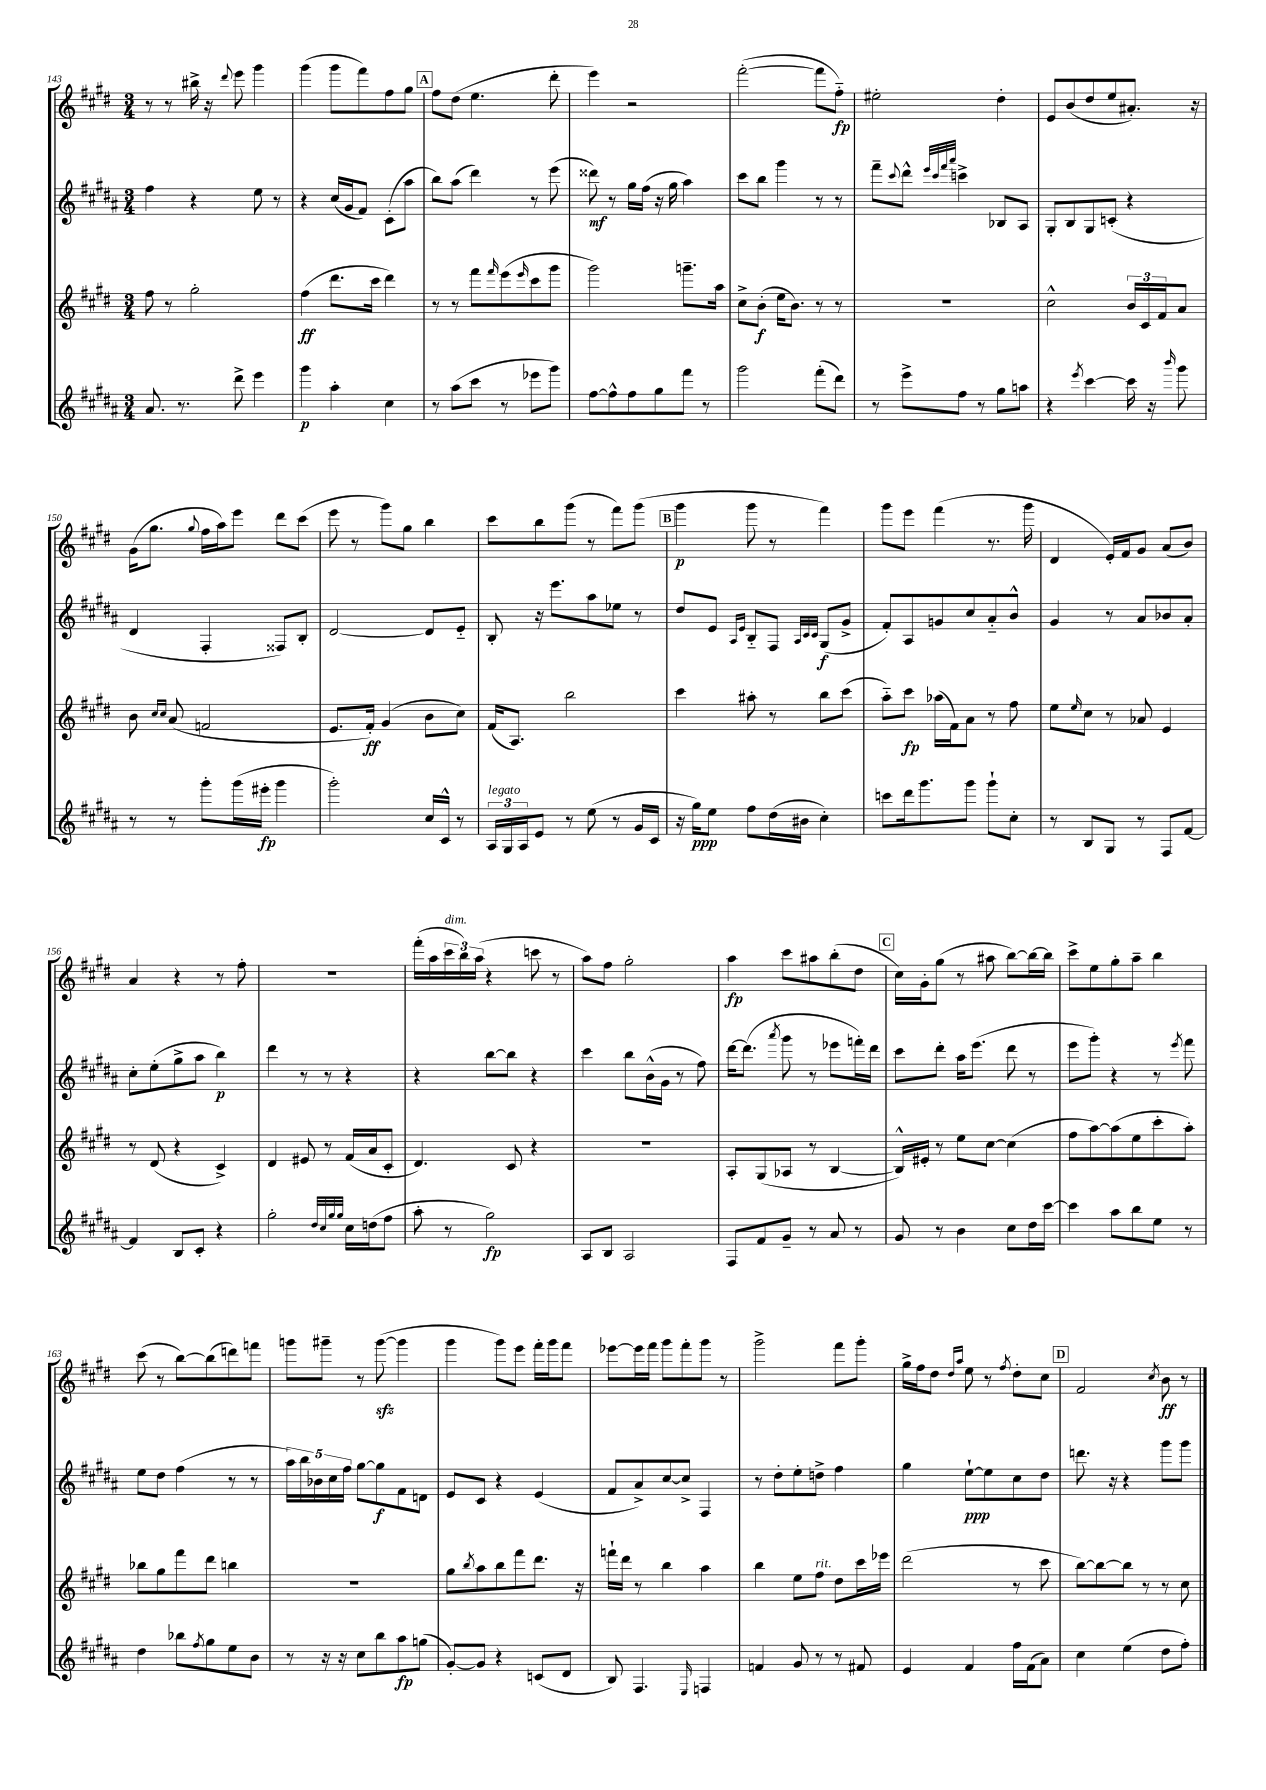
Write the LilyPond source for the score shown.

<<
\new StaffGroup <<
\new Staff = "s0" {
    \clef treble \key e \major \numericTimeSignature \time 3/4
    r8 r8 bis''16-> r16 \appoggiatura { dis'''8 } e'''8 gis'''4 |
    gis'''4( gis'''8 fis'''8) fis''8 gis''8 |
    \mark \markup { \box "A" } fis''8 dis''8( e''4. dis'''8-. |
    e'''4) r2 |
    fis'''2~-.( fis'''8 fis''8-_\fp) |
    eis''2-. dis''4-. |
    e'8 b'8( dis''8 e''8 ais'8.-.) r16 |
    gis'16( gis''8. \appoggiatura { gis''8 } fis''16 a''16) e'''8 dis'''8 cis'''8( |
    e'''8 r8 gis'''8) gis''8 b''4 |
    cis'''8 b''8 gis'''8( r8 fis'''8) gis'''8( |
    \mark \markup { \box "B" } gis'''4\p gis'''8 r8 fis'''4) |
    gis'''8 e'''8 fis'''4( r8. gis'''16 |
    dis'4 e'16-.) fis'16 gis'8 a'8( b'8) |
    a'4 r4 r8 fis''8-. |
    R2. |
    fis'''16-.( a''16 \tuplet 3/2 { cis'''16^\markup { \italic "dim." } b''16) a''16( } r4 c'''8 r8 |
    a''8) fis''8 gis''2-. |
    a''4\fp cis'''8 ais''8 b''8-.( dis''8 |
    \mark \markup { \box "C" } cis''16) gis'16-. gis''8( r8 ais''8 b''8~) b''16~ b''16 |
    cis'''8-> e''8 gis''8-. a''8-- b''4 |
    cis'''8( r8 b''8~) b''8( d'''8) f'''8 |
    g'''8 gis'''8-- r8 gis'''8~\sfz( gis'''4 |
    gis'''4 gis'''8) e'''8 fis'''16-. gis'''16 fis'''8 |
    ees'''8~ ees'''16 fis'''16 gis'''8 fis'''8-. gis'''8 r8 |
    gis'''2-> fis'''8 gis'''8-. |
    gis''16-> fis''16 dis''8 \grace { dis''16 a''16 } e''8 r8 \acciaccatura { fis''8 } dis''8-. cis''8 |
    \mark \markup { \box "D" } fis'2 \acciaccatura { cis''8 } b'8\ff r8 \bar "|." |
}
\new Staff = "s1" {
    \clef treble \key b \major \numericTimeSignature \time 3/4
    fis''4 r4 e''8 r8 |
    r4 cis''16( gis'16 fis'8) cis'8-.( ais''8 |
    \mark \markup { \box "A" } b''8) ais''8( dis'''4) r8 e'''8( |
    disis'''8\mf) r8 gis''16 fis''16( r16 gis''16 ais''4) |
    cis'''8 b''8 gis'''4 r8 r8 |
    fis'''8-- \appoggiatura { cis'''8 } dis'''8-^ \grace { e'''32 cis'''32 fis'''32 ais'''32 } c'''4-> bes8 ais8 |
    gis8-. b8 gis8 c'8-.( r4 |
    dis'4 fis4-. fisis8) b8-. |
    dis'2~ dis'8 e'8-_ |
    b8-. r16 e'''8. ais''8 ees''8 r8 |
    \mark \markup { \box "B" } dis''8 e'8 \grace { ais16 e'16 } b8-_ fis8 \grace { ais32 cis'32 cis'32 } gis8\f( gis'8-> |
    fis'8-.) ais8 g'8 cis''8 ais'8-_ b'8-^ |
    gis'4 r8 ais'8 bes'8 ais'8-. |
    cis''8-. e''8-.( gis''8-> ais''8 b''4\p) |
    dis'''4 r8 r8 r4 |
    r4 b''8~ b''8 r4 |
    cis'''4 b''8 b'16-^( gis'16 r8 fis''8) |
    dis'''16~ dis'''8.( \acciaccatura { ais'''8 } gis'''8 r8 ees'''8 f'''16-.) dis'''16 |
    \mark \markup { \box "C" } cis'''8 dis'''8-. ais''16 e'''8.( dis'''8 r8 |
    e'''8 gis'''8-.) r4 r8 \acciaccatura { e'''8 } fis'''8 |
    e''8 dis''8 fis''4( r8 r8 |
    \tuplet 5/4 { ais''16) b''16 bes'16 cis''16 fis''16 } gis''8~ gis''8\f fis'8 d'8 |
    e'8 cis'8 r4 e'4( |
    fis'8 ais'8->) cis''8~ cis''8-> fis4 |
    r8 dis''8-. e''8-. d''8-> fis''4 |
    gis''4 e''8~-!\ppp e''8 cis''8 dis''8 |
    \mark \markup { \box "D" } d'''8. r16 r4 gis'''8 gis'''8 \bar "|." |
}
\new Staff = "s2" {
    \clef treble \key e \major \numericTimeSignature \time 3/4
    fis''8 r8 gis''2-. |
    fis''4\ff( dis'''8. cis'''16 dis'''4) |
    \mark \markup { \box "A" } r8 r8 fis'''8 \grace { fis'''16 } e'''8( \grace { e'''16 } cis'''8 gis'''8 |
    gis'''2) g'''8.-- a''16 |
    cis''8-> b'8-.\f( e''16 b'8.) r8 r8 |
    R2. |
    cis''2-^ \tuplet 3/2 { b'16 cis'16 fis'16 } a'8 |
    b'8 \grace { cis''16 cis''16 } a'8( f'2 |
    e'8. fis'16-.\ff) gis'4( b'8 cis''8) |
    fis'16( a8.) b''2 |
    \mark \markup { \box "B" } cis'''4 ais''8-. r8 b''8 cis'''8( |
    a''8-_) cis'''8\fp aes''16( fis'16) a'8 r8 fis''8 |
    e''8 \grace { e''16 } cis''8 r8 aes'8 e'4 |
    r8 dis'8( r4 cis'4->) |
    dis'4 eis'8 r8 fis'16( a'16 cis'8-. |
    dis'4.) cis'8 r4 |
    R2. |
    a8-. gis8( aes8 r8 b4~ |
    \mark \markup { \box "C" } b16-^) eis'16-. r8 e''8 cis''8~ cis''4( |
    fis''8 a''8~) a''8( e''8 cis'''8-. a''8-.) |
    bes''8 gis''8 fis'''8 dis'''8 b''4 |
    R2. |
    gis''8 \acciaccatura { b''8 } a''8 b''8 fis'''8 dis'''8. r16 |
    f'''16-! dis'''16 r8 b''4 a''4 |
    b''4 e''8 fis''8^\markup { \italic "rit." } dis''8 cis'''16 ees'''16 |
    dis'''2( r8 cis'''8 |
    \mark \markup { \box "D" } b''8~) b''8~ b''8 r8 r8 cis''8 \bar "|." |
}
\new Staff = "s3" {
    \clef treble \key b \major \numericTimeSignature \time 3/4
    ais'8. r8. dis'''8-> e'''4 |
    gis'''4\p ais''4-. cis''4 |
    \mark \markup { \box "A" } r8 ais''8( cis'''8 r8 ees'''8 gis'''8) |
    fis''8~ fis''8-^ fis''8 gis''8 fis'''8 r8 |
    gis'''2 fis'''8-.( dis'''8) |
    r8 e'''8-> fis''8 r8 gis''8 a''8 |
    r4 \acciaccatura { e'''8 } cis'''4~ cis'''16 r16 \grace { b'''16 } gis'''8 |
    r8 r8 gis'''8-. gis'''16( eis'''16-.\fp gis'''4 |
    gis'''2-.) cis''16 cis'16-^ r8 |
    \tuplet 3/2 { ais16^\markup { \italic "legato" } gis16 ais16 } e'8 r8 e''8( r8 gis'16 cis'16 |
    \mark \markup { \box "B" } r16 gis''16\ppp) e''8 fis''8 dis''16( bis'16 cis''4-.) |
    c'''8 dis'''16 gis'''8. gis'''8 gis'''8-! cis''8-. |
    r8 b8 gis8 r8 fis8 fis'8~ |
    fis'4 b8 cis'8-. r4 |
    gis''2-. \grace { dis''32 cis''32 gis''32 gis''32 } cis''16 d''16( fis''8 |
    ais''8-. r8 gis''2\fp) |
    ais8 b8 ais2 |
    fis8 fis'8 gis'8-- r8 ais'8 r8 |
    \mark \markup { \box "C" } gis'8 r8 b'4 cis''8 dis''16 cis'''16~ |
    cis'''4 ais''8 b''8 e''8 r8 |
    dis''4 bes''8 \acciaccatura { fis''8 } gis''8 e''8 b'8 |
    r8 r16 r16 cis''8 b''8 ais''8\fp g''8( |
    gis'8~-.) gis'8 r4 c'8( dis'8 |
    b8) fis4. \grace { e16 } f4 |
    f'4 gis'8 r8 r8 fis'8 |
    e'4 fis'4 fis''16 fis'16( ais'8) |
    \mark \markup { \box "D" } cis''4 e''4( dis''8 fis''8-.) \bar "|." |
}
>>
>>
\layout { \context { \Score currentBarNumber = #143 } }
